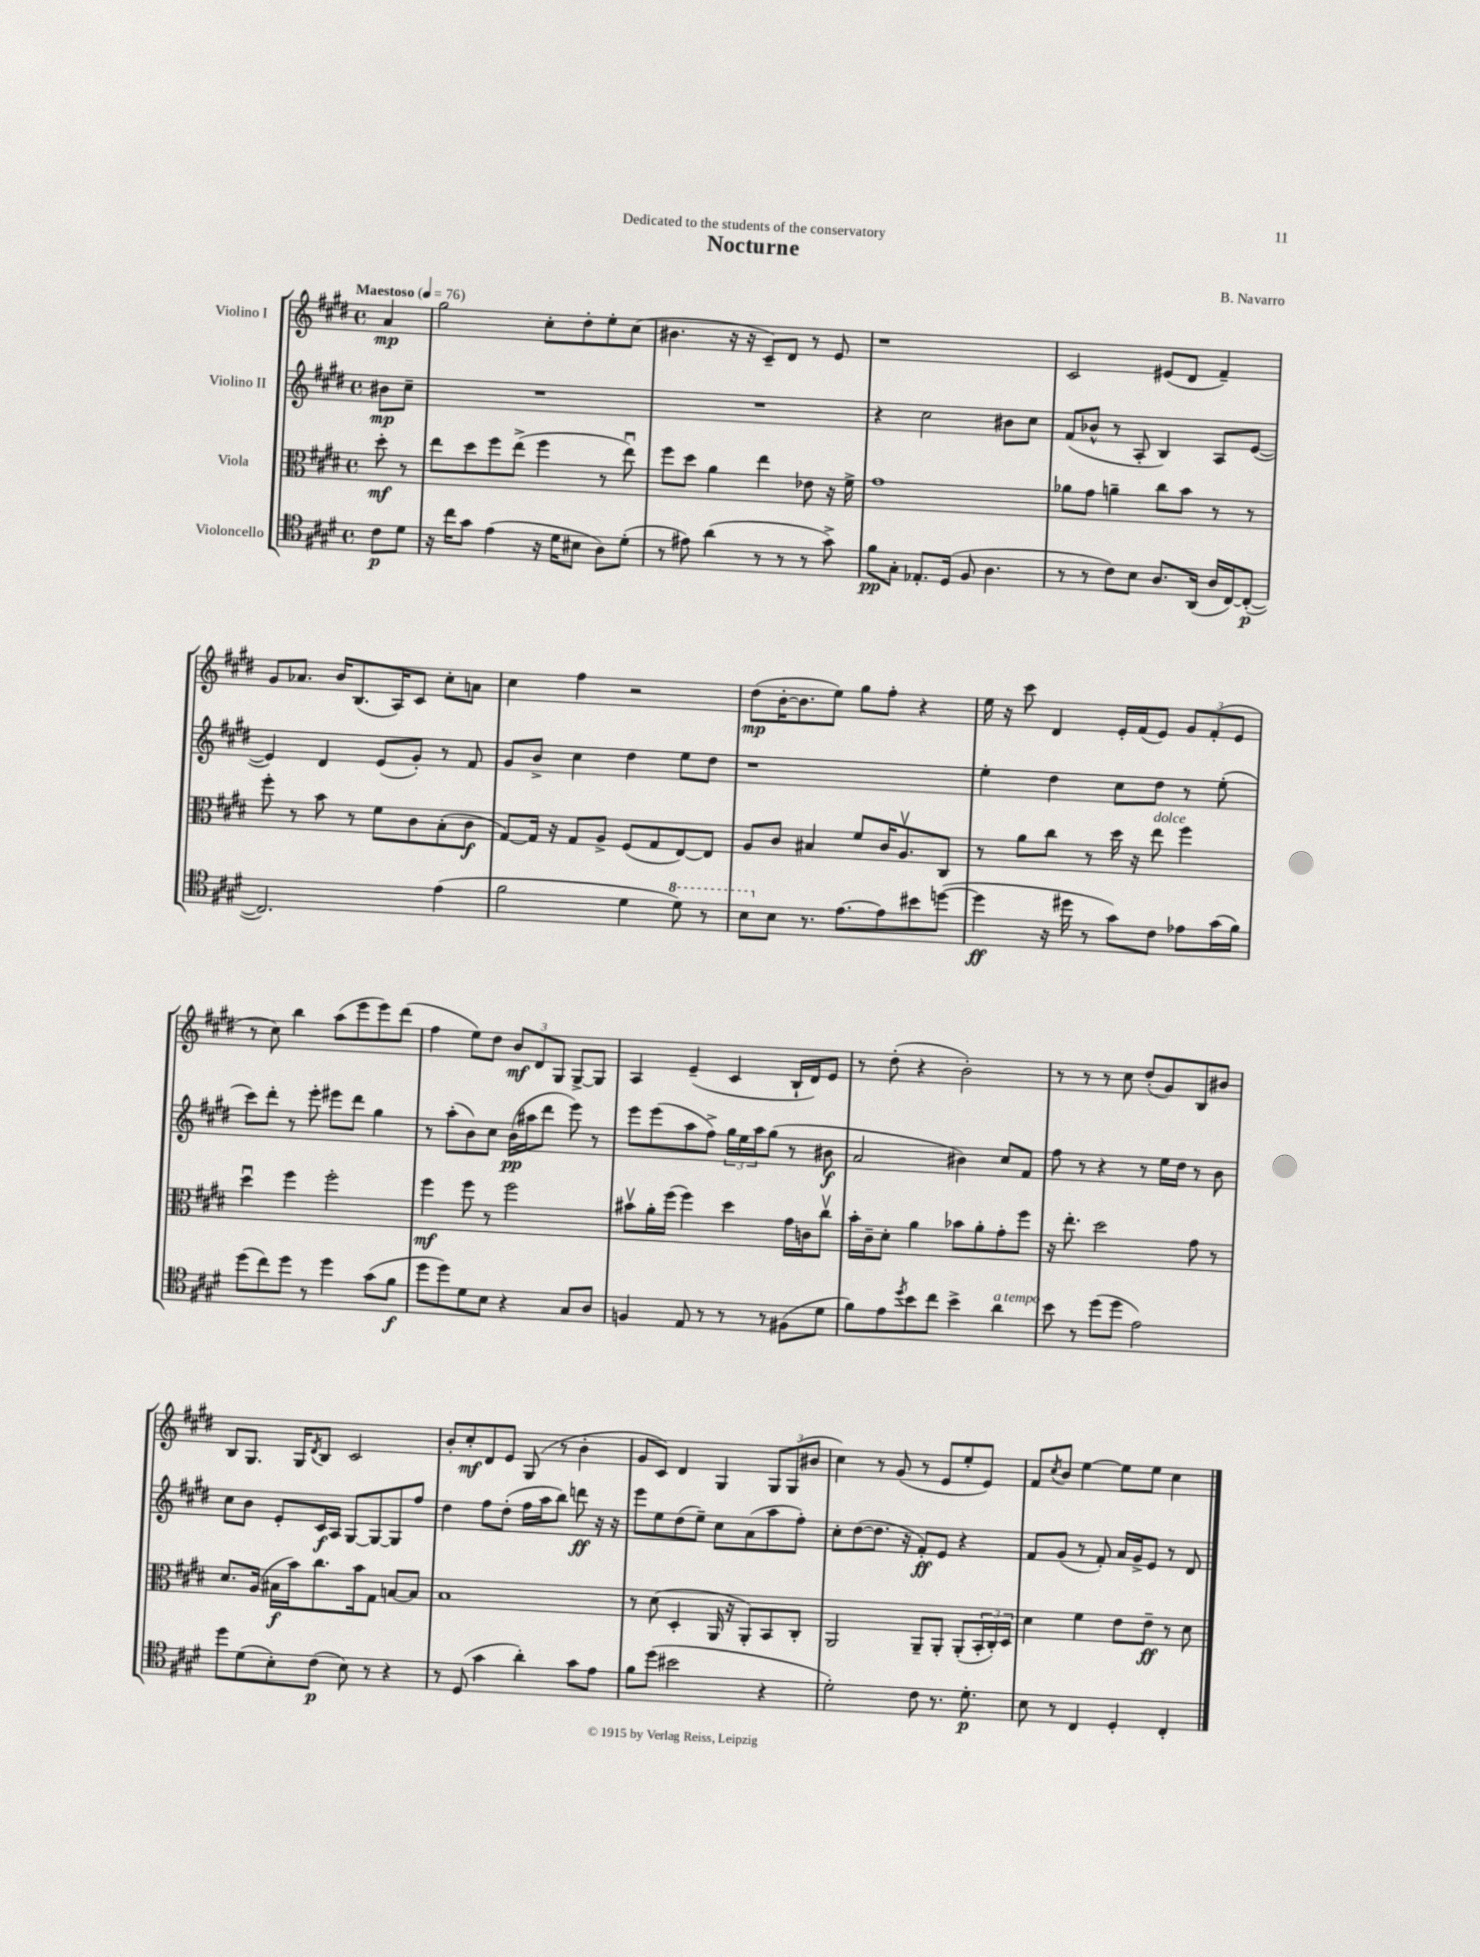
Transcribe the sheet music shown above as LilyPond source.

\header { title = "Nocturne" composer = "B. Navarro" dedication = "Dedicated to the students of the conservatory" }
<<
\new StaffGroup <<
\new Staff = "s0" \with { instrumentName = "Violino I" } {
    \clef treble \key e \major \defaultTimeSignature \time 4/4 \partial 4 \tempo "Maestoso" 4 = 76
    a'4\mp |
    gis''2 cis''8-. dis''8-. e''8-. cis''8( |
    bis'4. r16 r16 cis'8--) dis'8 r8 e'8 |
    r1 |
    cis'2 eis'8( dis'8 fis'4--) |
    gis'8 aes'8. b'16 b8.( a16) cis'8 cis''8-. a'8 |
    cis''4 fis''4 r2 |
    dis''8\mp( b'16~-. b'8. e''8) gis''8 fis''8-. r4 |
    e''16 r16 cis'''8 dis'4 e'16-. fis'16( e'8) \tuplet 3/2 { gis'8 fis'8-.( e'8 } |
    r8 cis''8) b''4 a''8( e'''8 e'''8) dis'''8( |
    fis''4 e''8) dis''8 \tuplet 3/2 { b'8\mf dis'8 gis8 } gis8~-> gis8 |
    a4 e'4--( cis'4 b16-! dis'16) e'8 |
    r8 dis''8-.( r4 b'2-.) |
    r8 r8 r8 cis''8 dis''8-.( gis'8) b8 bis'8 |
    b8 gis8. gis16 \acciaccatura { dis'8 } b8 cis'2 |
    b'8-. cis''8-.\mf dis'8 e'8 gis8( r8 b'4-. |
    gis'8 cis'8) dis'4 gis4 \tuplet 3/2 { gis8 gis8( bis'8 } |
    cis''4) r8 gis'8( r8 e'8 e''8-. e'8) |
    fis'8 \acciaccatura { cis''8 } b'8 e''4~ e''8 e''8 cis''4 \bar "|." |
}
\new Staff = "s1" \with { instrumentName = "Violino II" } {
    \clef treble \key e \major \defaultTimeSignature \time 4/4 \partial 4
    bis'8\mp cis''8-- |
    R1 |
    R1 |
    r4 cis''2 bis'8 cis''8 |
    fis'8( bes'8-^ r8 a8-. b4) a8 e'8~( |
    e'4) dis'4 e'8( gis'8-.) r8 fis'8 |
    gis'8 b'8-> cis''4 dis''4 e''8 dis''8 |
    r1 |
    e''4-. dis''4 cis''8 dis''8 r8 e''8-.( |
    cis'''8) dis'''8-. r8 e'''8-. eis'''8 dis'''8 gis''4 |
    r8 a''8-.( b'8) cis''8 b'16\pp( ais''16 dis'''8 e'''8) r8 |
    e'''8 e'''8( a''8 fis''8->) \tuplet 3/2 { gis''16 e''16 a''16 } gis''8( r8 bis'8\f |
    a'2 bis'4) cis''8 fis'8 |
    fis''8 r8 r4 r8 e''16 dis''16 r8 b'8 |
    cis''8 b'8 e'8-. cis'16\f a16 gis8~ gis8~ gis8 fis''8 |
    dis''4 fis''8 dis''8-.( fis''16 a''16 b''8) d'''8\ff r16 r16 |
    e'''8 e''8 dis''8( e''8--) cis''8 a'8( a''8 fis''8-.) |
    cis''8-. dis''8~( dis''8. r16 fis'8-.\ff) e'8 r4 |
    fis'8 gis'8( r8 fis'8-.) a'16 gis'16-> e'8 r8 dis'8 \bar "|." |
}
\new Staff = "s2" \with { instrumentName = "Viola" } {
    \clef alto \key e \major \defaultTimeSignature \time 4/4 \partial 4
    dis''8-.\mf r8 |
    e''8 dis''8 fis''8 e''8->( fis''4 r8 e''8\downbow) |
    fis''8 dis''8 a'4 e''4 ees'8 r16 fis'16-> |
    gis'1 |
    aes'8 gis'8 a'4-- cis''8 b'8 r8 r8 |
    fis''8-. r8 b'8 r8 fis'8 cis'8 b8-.( cis'8\f |
    gis8~) gis16 r16 gis8 a8-> fis8( gis8 e8~) e8 |
    a8 cis'8 bis4 fis'8 cis'16 a8.\upbow cis8 |
    r8 a'8 cis''8 r8 dis''16 r16 e''8^\markup { \italic "dolce" } fis''4 |
    dis''4\downbow fis''4 fis''2-. |
    fis''4\mf fis''8 r8 fis''2 |
    bis'8\upbow a'16-. fis''16( fis''4) dis''4 gis'16 c'16 cis''8\upbow |
    b'16-. cis'16-- dis'8-. a'4 bes'8 a'8-. gis'8-. fis''8 |
    r16 e''8.-. dis''2 gis'8 r8 |
    dis'8. a16( bis16\f b'16) cis''8. b'16 gis8 b8~ b8 |
    b1 |
    r8 dis'8( dis4-. a,16 r16 a,8-.) b,8 cis8-. |
    a,2 a,8-- a,8-. a,8-.( \tuplet 3/2 { b,16-. cis16-.) dis16 } |
    dis'4 fis'4 e'8 e'8--\ff r8 dis'8 \bar "|." |
}
\new Staff = "s3" \with { instrumentName = "Violoncello" } {
    \clef tenor \key e \major \defaultTimeSignature \time 4/4 \partial 4
    cis'8\p dis'8 |
    r16 cis''16 gis'8 e'4( r16 dis'16 bis8 a8) dis'8-.( |
    r8 eis'8) a'4( r8 r8 r8 gis'8->) |
    fis'8\pp gis8-. ees8.-. dis16( fis8 a4. |
    r8 r8 cis'8) b8 a8. a,16( a16 cis16~) cis8~-.\p( |
    cis2.) e'4( |
    fis'2 dis'4 \ottava #1 dis''8) r8 |
    b'8 \ottava #0 b8 r8. e'8.~ e'8 bis'8 d''8~( |
    d''4\ff r16 dis''16 r8 gis'8) cis'8 ees'8 gis'16( fis'16) |
    dis''8( cis''8) dis''8 r8 dis''4 gis'8( fis'8\f |
    dis''8 dis''8) dis'8 b8 r4 gis8 a8 |
    f4 e8 r8 r8 r8 fis8( dis'8 |
    fis'8) e'8 \acciaccatura { dis''8 } b'8 cis''8 b'4-> a'4^\markup { \italic "a tempo" } |
    b'8 r8 dis''8( dis''8 e'2) |
    dis''8 dis'8( b8-.) cis'8\p( b8) r8 r4 |
    r8 dis8( gis'4 a'4-.) gis'8 e'8 |
    fis'8 dis''8( bis'2 r4 |
    dis'2-.) cis'8 r8. dis'8.-.\p |
    b8 r8 cis4 dis4-. cis4-. \bar "|." |
}
>>
>>
\layout { \context { \Score \remove "Bar_number_engraver" } }
